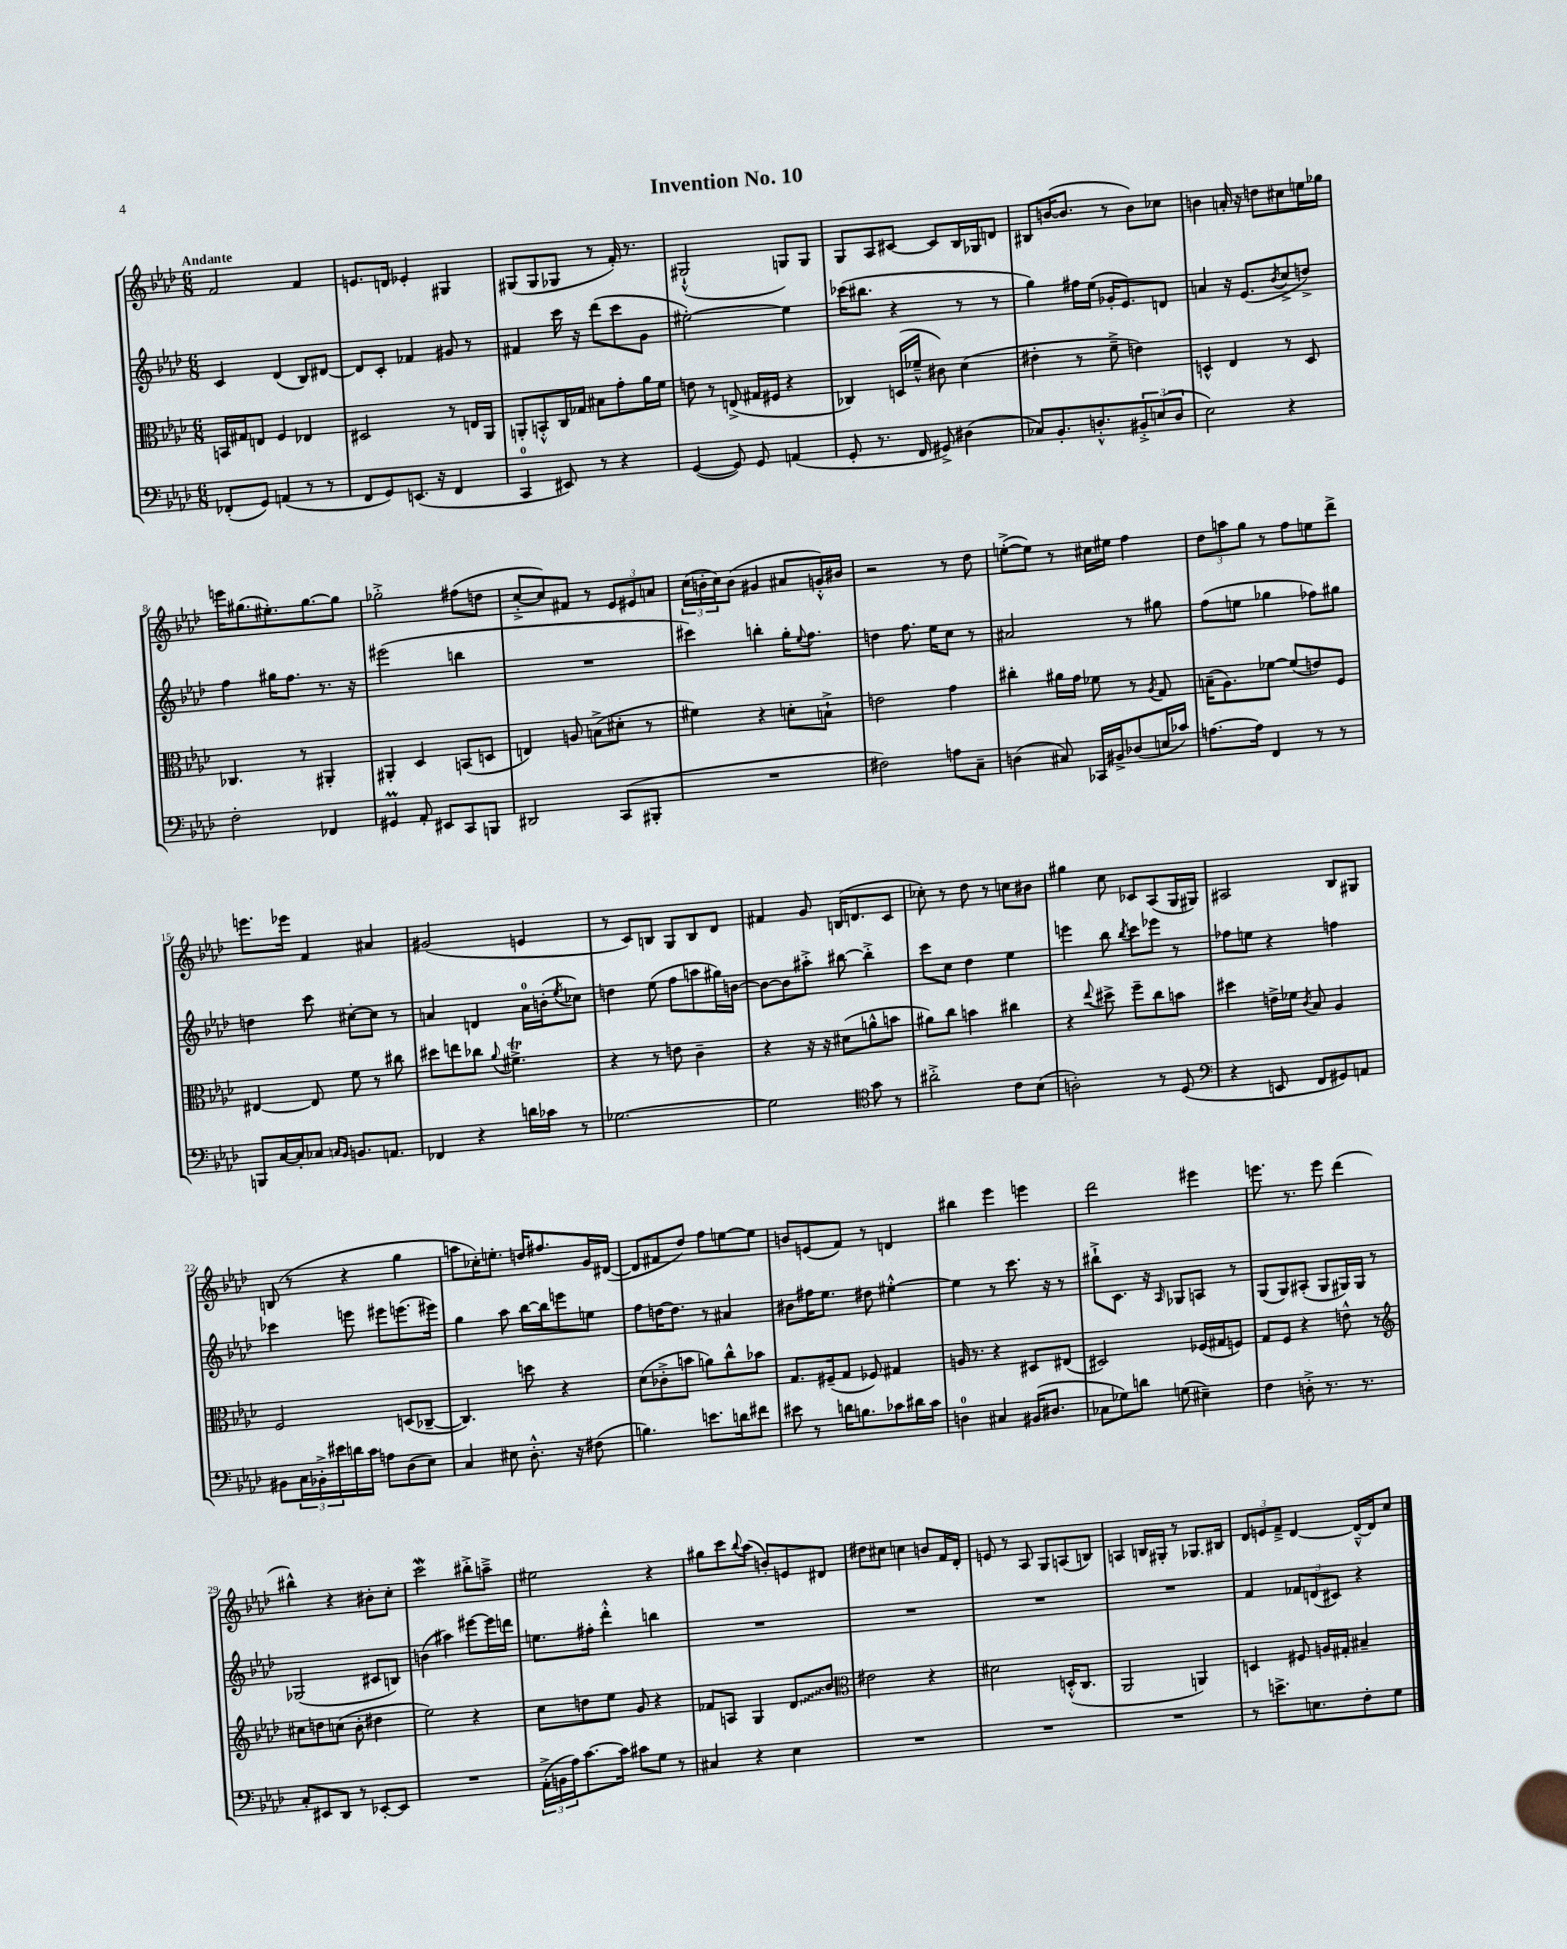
\header { title = "Invention No. 10" }
<<
\new StaffGroup <<
\new Staff = "s0" {
    \clef treble \key aes \major \numericTimeSignature \time 6/8 \tempo "Andante"
    f'2 f'4 |
    e'8. d'16 ees'4-. gis4 |
    gis8( gis8 ges8 r8 f'16-.) r8. |
    gis2-!-^( g8) g8 |
    g8 aes8 cis'8~ cis'8 bes16 ges16 d'8 |
    bis8 b'16~( b'8. r8 b'8) ces''8 |
    b'4 a'16-. r16 d''8 cis''8 e''16 ges''16 |
    e'''16 gis''8.( eis''8.-.) gis''8.~ gis''8 |
    ges''2-.-> fis''8( d''8 |
    c''8~-.-> c''8) fis'8 r8 \tuplet 3/2 { ees'8 eis'8 a'8 } |
    \tuplet 3/2 { c''16( b'16-. c''16) } b'8( gis'4 ais'8 g'16-.-^) bis'16 |
    r2 r8 des''8 |
    e''8~-.->( e''8) r8 cis''16 eis''16 f''4 |
    \tuplet 3/2 { des''8 a''8 g''8 } r8 f''8 e''8 des'''8-> |
    e'''8. ees'''16 f'4 ais'4 |
    gis'2( e'4 |
    r8 c'8) b8 g8 b8 des'8 |
    fis'4 g'8 b16( d'8. c'8 |
    ces''8-.) r8 des''8 r8 c''8 bis'8 |
    gis''4 c''8 ces'8 aes8( g16 gis16) |
    ais2 bes8 gis8 |
    b8( r8 r4 g''4 |
    a''8 ces''16-.) e''8.-. d''16 fis''8. g'16 dis'16~( |
    dis'8 fis'8 des''8) f''8 e''8~ e''8 |
    b'8 e'8( f'8) r8 d'4 |
    bis''4 ees'''4 e'''4 |
    des'''2 eis'''4 |
    e'''8. r8. e'''8 des'''4( |
    bis''4-^) r4 bis'8-. c''8-. |
    c'''2\mordent bis''8-.-> a''8---> |
    eis''2 r4 |
    gis''8 c'''8 \appoggiatura { bes''8 } aes''8( b'8-.) e'8 dis'8 |
    dis''8 cis''8 c''4 b'8 f'16 des'16-. |
    e'8 r8 aes8 g8 a8( b8) |
    a4 b16 gis16-. r8 ges8. bis16 |
    \tuplet 3/2 { des'8 e'8 f'8---> } des'4~ des'16~---^ des'16 c''8 \bar "|." |
}
\new Staff = "s1" {
    \clef treble \key aes \major \numericTimeSignature \time 6/8
    c'4 des'4( bes8) dis'8~ |
    dis'8 c'8-. fes'4 gis'8 r8 |
    fis'4 c'''16 r16 des'''8( c'''8 g'8 |
    eis''2~-.) eis''4 |
    ces'''16( bis''8. r4 r8 r8 |
    g''4) fis''16 ees''16( ges'16-. ees'8.) d'8 |
    a'4 r16 ees'8.( \acciaccatura { bes'8 } c''8-> d''8->) |
    f''4 gis''16 f''8. r8. r16 |
    eis'''2( b''4 |
    R2. |
    cis'''4) b''4-. g''16-. \appoggiatura { ees''8 } f''8. |
    d''4 f''8. ees''16 c''8 r8 |
    ais'2 r8 gis''8 |
    f''8( e''8 ges''4 fes''8) gis''8 |
    d''4 c'''8 cis''8~-. cis''8 r8 |
    a'4 d'4 a'16-0 b'16-.( \acciaccatura { ees''8 } ces''8) |
    d''4 ees''8( f''8 a''8 gis''16) b'16~ |
    b'8~ b'8 ais''8-.-> bis''8~ bis''4-.-> |
    c'''8 c''8 des''4 ees''4 |
    e'''4 bes''8 \acciaccatura { bes''8 } c'''8 ees'''8 r8 |
    fes''8 e''8 r4 f''4 |
    ces'''4 e'''8 eis'''8 e'''8.( eis'''16) |
    g''4 aes''8 bes''16~ bes''16 e'''8 e''8 |
    f''8 d''16~ d''8. r8 ais'4 |
    bis'8 fis''16 ees''8. dis''8 eis''4~-.-^ |
    eis''4 r8 c'''8. r16 r8 |
    bis''8-!-> c'8. r16 \grace { aes16 } ges8 a8 r8 |
    g8( g8) ais8-.( g8 gis16) gis16 r8 |
    ges2( cis'8 b8) |
    b'4( ais''4) eis'''8~ eis'''16 d'''16 |
    e''8. fis''16-. des'''4-.-^ b''4 |
    R2. |
    R2. |
    R2. |
    R2. |
    f'4 \tuplet 3/2 { fes'8 d'8( cis'8) } r4 \bar "|." |
}
\new Staff = "s2" {
    \clef alto \key aes \major \numericTimeSignature \time 6/8
    b,16 gis16 e8 f4 ees4 |
    dis2 r8 e16 aes,16 |
    a,8-. b,8-.-^ c16 ges16 bis8 g'8-. aes'16 f'16 |
    e'8 r8 e8->( gis16 fis16 r4 |
    ces4) d16( fes'16---^ cis'8) des'4( |
    eis'4-. r8 f'8---> e'4) |
    d4-^ ees4 r8 d8 |
    ces4. r8 ais,4-. |
    ais,4-. des4 b,8( d8 |
    e4) a8 b8->( dis'8-. r8 |
    fis'4) r4 d'8-. b8-!-> |
    e'2 g'4 |
    cis''4-. ais'16 g'16 fes'8 r8 \acciaccatura { aes8 } g8 |
    b16--( aes8.) fes'8~ fes'8( e'8) f8 |
    eis4~ eis8 f'8 r8 cis''8 |
    dis''8 e''8 ces''8 \appoggiatura { aes'8 } fis'4.->\trill |
    r4 r8 e'8 c'4-- |
    r4 r16 r16 dis'8( a'8-^ b'8 |
    ais'8) c''8 b'4 cis''4 |
    r4 \appoggiatura { ees''8 } dis''8-> f''8-- c''8 b'8 |
    dis''4 e'16-> fes'16 \acciaccatura { c'8 } bes8 aes4 |
    f2 d8( ces8~-- |
    ces4.) d''8 r4 |
    des'8( ces'8-.-> b'8 a'8) c''8-^ bes'8 |
    g8. fis16--( g8 fes8) gis4 |
    a16 r8. r4 dis8 eis8( |
    dis2) fes16( gis16 f8) |
    g8 f8 r4 e'8-^ r8 |
    \clef treble cis''8 d''8 c''8( bes'8-. dis''4 |
    ees''2) r4 |
    c''8 d''8 ees''8 g'8 r4 |
    fes'8 a8 g4 \once \override Glissando.style = #'zigzag des'8\glissando bes'8 |
    \clef alto eis'2 r4 |
    dis'2 d16-.-^( c8. |
    aes,2 a,4) |
    d4 fis8 a16 gis16-. bis4-- \bar "|." |
}
\new Staff = "s3" {
    \clef bass \key aes \major \numericTimeSignature \time 6/8
    fes,8-.( g,8) a,4( r8 r8 |
    f,8 g,8) e,8.( r16 f,4 |
    c,4-0 eis,8) r8 r4 |
    g,4~( g,8) g,8 a,4( |
    g,8-. r8. f,16 gis,8->) dis4( |
    ces8) bes,8.-. d8.-.-^ \tuplet 3/2 { bis,8-.-> e8( d8 } |
    ees2) r4 |
    f2-. fes,4 |
    gis,4\prall aes,8-. eis,8 c,8 b,,8 |
    dis,2 c,8( bis,,8-. |
    R2. |
    fis2) a8 c8-- |
    d4( cis8) ces,16 bis,16-> des8( e16 ces'16) |
    a8.~ a16 f,4 r8 r8 |
    b,,8 c16~ c16-. ces8 \grace { c16 bes,16 } b,8. a,8. |
    fes,4 r4 d'16 ces'16 r8 |
    ges2.~ |
    ges2 \clef tenor g'8 r8 |
    ais'2-.-> c'8 bes8( |
    a2-.) r8 des8( |
    \clef bass r4 e,8 f,8 gis,8) a,8 |
    bis,8 \tuplet 3/2 { c16 bes,16-.-> eis'16 } d'16 c'16 a8 des8( ees8) |
    c4 eis8 des8.-.-^ r16 fis8( |
    b4.) e'8. d'16 fis'8 |
    eis'8 r8 d'16 b8. ces'8 dis'16 ces'16 |
    d4-0 cis4 bis,16( dis8. |
    ces8 ges8) d'8 g8( eis4--) |
    f4 d8-.-> r8. r8. |
    c8-. eis,8 des,8 r8 ees,8~-. ees,8 |
    R2. |
    \tuplet 3/2 { aes,16-.->( b,16 aes16) } c'8.~ c'16 cis'8 g8 r8 |
    cis4 r4 ees4 |
    R2. |
    R2. |
    R2. |
    r8 e'8.-> e8. f8-. g8 \bar "|." |
}
>>
>>
